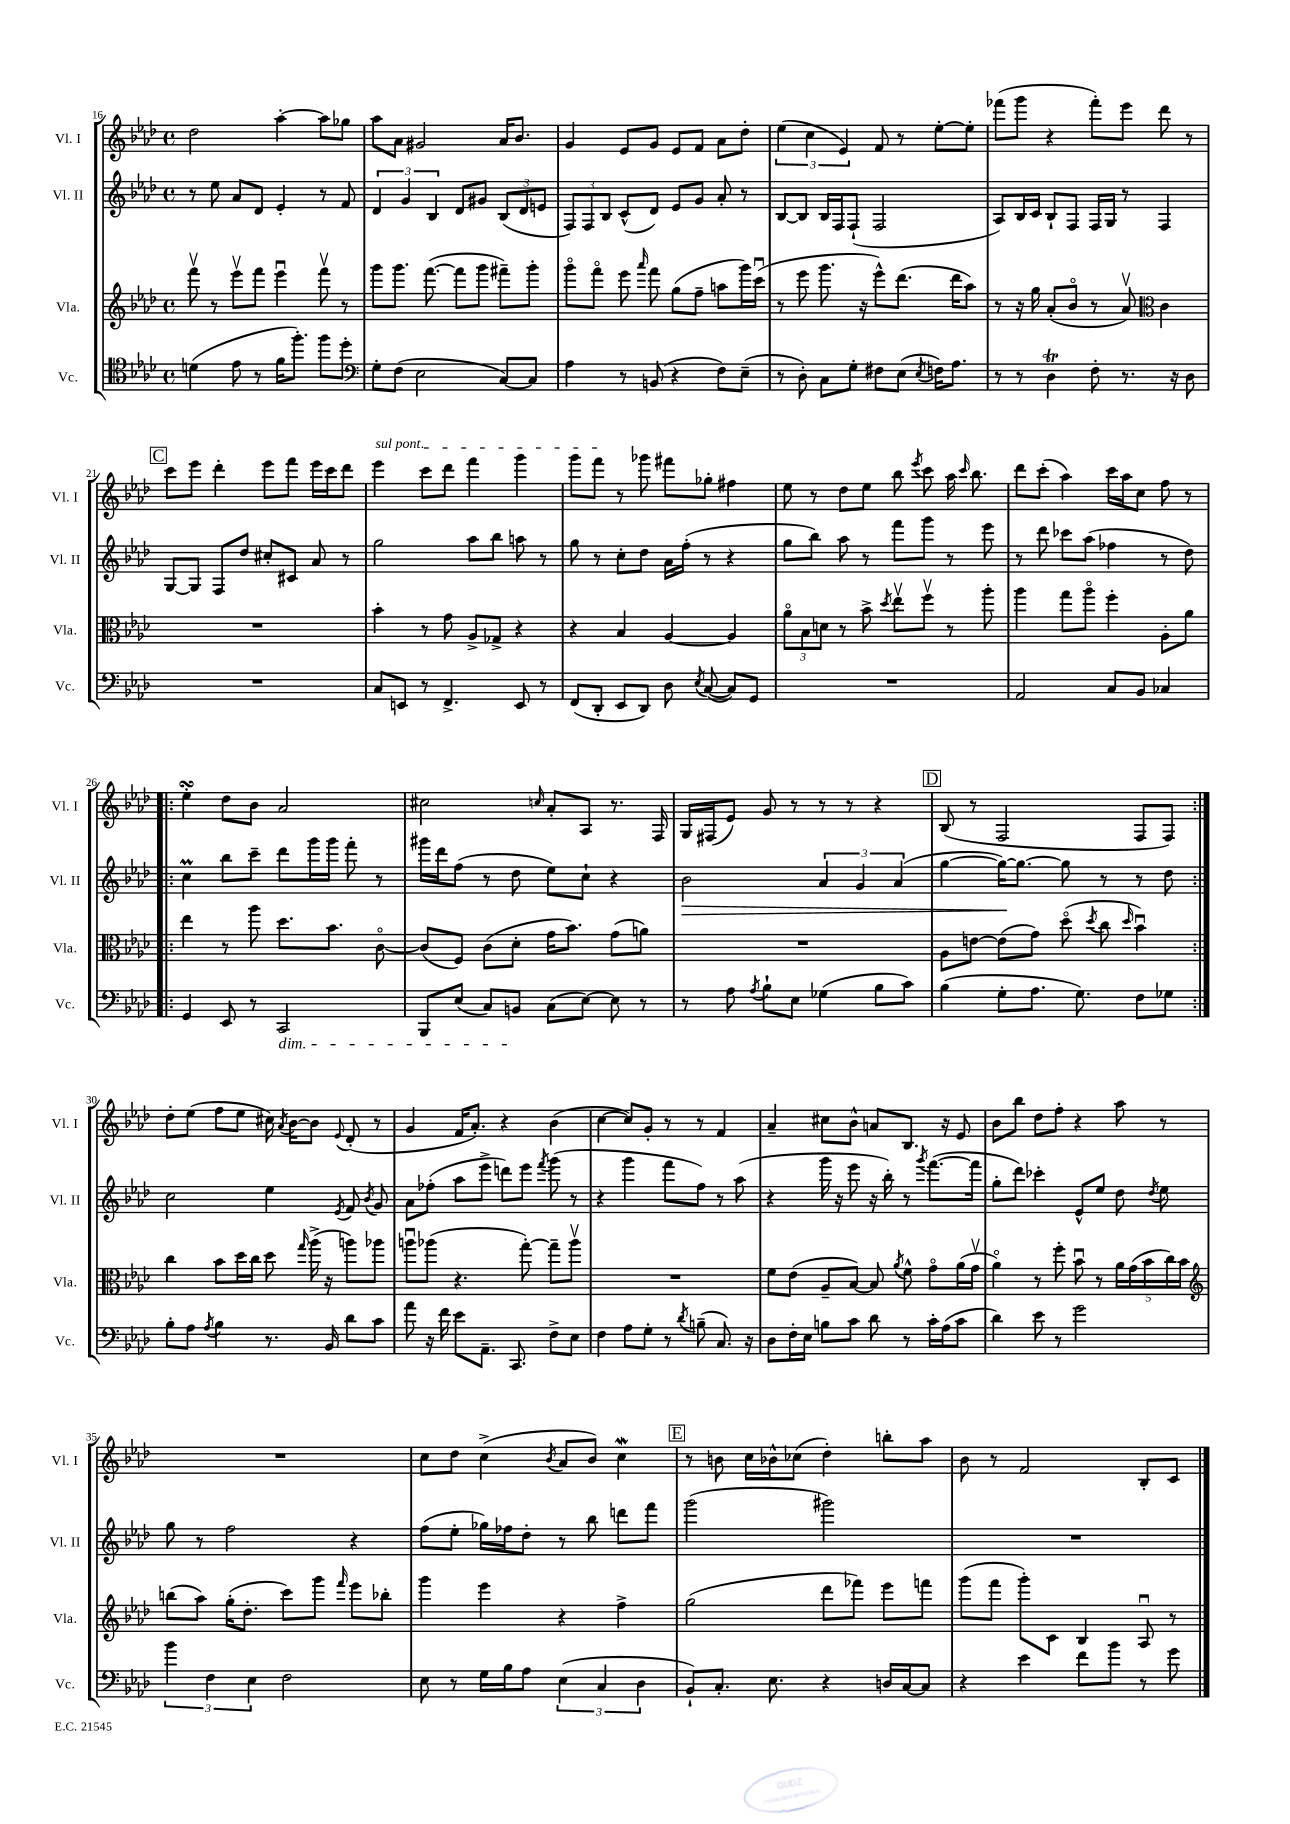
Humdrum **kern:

**kern	**kern	**kern	**kern
*staff4	*staff3	*staff2	*staff1
*clefC4	*clefG2	*clefG2	*clefG2
*k[b-e-a-d-]	*k[b-e-a-d-]	*k[b-e-a-d-]	*k[b-e-a-d-]
*M4/4	*M4/4	*M4/4	*M4/4
*met(c)	*met(c)	*met(c)	*met(c)
(4d	8fffv	8r	2dd-
.	8r	8ee-	.
8e-	8eee-v	8a-	.
8r	8fff	8d-	.
16f	4eee-u	4e-'	[4aa-'
8.ff')	.	.	.
8ff	8fffv	8r	8aa-]
8dd-'	8r	8f	8gg-
=	=	=	=
*clefF4	*	*	*
8G'	8ggg	6d-	8aa-
(8F	8.ggg	.	8a-
.	.	6g	.
2E-	.	.	2g#
.	([8.fff	.	.
.	.	6B-	.
.	8fff]	8d-	.
.	8ggg	8g#	.
[8C)	8fff#~)	(12B-	16a-
.	.	.	8.b-
.	.	12d-	.
8C]	8ggg'	.	.
.	.	12e	.
=	=	=	=
4A-	8gggo	12F)	4g
.	.	12F	.
.	8fffo	.	.
.	.	12B-	.
8r	8eee-	(8c^^	8e-
.	16qqaaa-	.	.
(8BB	8fff	8d-)	8g
4r	(8gg	8e-	8e-
.	8ff~	8g	8f
8F)	8aa	8a-'	8a-
(8E-~	16ggg)	8r	8dd-'
.	(16cccu	.	.
=	=	=	=
8r	8r	[8B-	(6ee-
8D-')	8eee-	8B-]	.
.	.	.	6cc
8C	8.ggg	16B-	.
.	.	16F	.
.	.	.	6e-)
8G'	.	(8F`	.
.	16r	.	.
8F#	8eee-^^)	2F	8f
(8E-	(8.ddd-	.	8r
8qE-	.	.	.
16F)	.	.	[8ee-'
8.A-	16ddd-	.	.
.	8aa-)	.	8ee-']
=	=	=	=
8r	8r	8A-)	(8fff-
8r	16r	16B-	8ggg
.	16gg	16c	.
4D-	(8a-'	8B-`	4r
.	8b-o	8F	.
8F'	8r	16F	8fff-')
.	.	16G	.
8.r	8a-v)	8r	8eee-
*	*clefC3	*	*
.	4c	4F	8ddd-
16r	.	.	.
8D-	.	.	8r
=	=	=	=
1r	1r	[8G	8ccc
.	.	8G]	8eee-
.	.	8F	4ddd-'
.	.	8dd-	.
.	.	8cc#'	8eee-
.	.	8c#	8fff
.	.	8a-	16eee-
.	.	.	16ccc
.	.	8r	8ddd-
=	=	=	=
8C	4b-'	2gg	4eee-
8EE	.	.	.
8r	8r	.	8ccc
4.FF^	8g	.	8ddd-
.	8A-^	8aa-	4fff
.	8G-^	8bb-	.
8EE	4r	8aa	4ggg
8r	.	8r	.
=	=	=	=
(8FF	4r	8gg	8ggg
8DD-'	.	8r	8fff
8EE-	4B-	8cc'	8r
8DD-)	.	8dd-	8ggg-
8D-	[4A-	16a-	8fff#
.	.	(16ff'	.
8qE-	.	.	.
([8C	.	8r	8gg-'
8C])	4A-]	4r	4ff#
8GG	.	.	.
=	=	=	=
1r	12a-o	8gg	8ee-
.	12B-	.	.
.	.	8bb-)	8r
.	12d	.	.
.	8r	8aa-	8dd-
.	8b-^	8r	8ee-
.	8qdd-	.	.
.	8ee-v	8fff	8bb-
.	.	.	8qeee-
.	8ffv	8ggg	8ccc
.	8r	8r	16aa-
.	.	.	16qqccc
.	.	.	8.bb-
.	8aa-'	8eee-	.
=	=	=	=
2AA-	4aa-	8r	8ddd-
.	.	8ddd-	(8ccc'
.	8gg	8ccc-	4aa-)
.	8aa-o	(8aa-	.
8C	4ff'	4ff-	16ccc
.	.	.	16aa-
8BB-	.	.	8cc
4C-	8A-'	8r	8ff
.	8a-	8dd-)	8r
=!|:	=!|:	=!|:	=!|:
4GG	4ee-	4cc	4ee-'
8EE-	8r	8bb-	8dd-
8r	8aa-	8ccc~	8b-
2CC	8.dd-	8ddd-	2a-
.	.	16ggg	.
.	8.b-	16ggg	.
.	.	8fff'	.
.	[8co	8r	.
=	=	=	=
8BBB-	(8c]	16ggg#	2cc#
.	.	16ddd-	.
(8E-	8F)	(8ff	.
8C)	(8c	8r	.
8BB	8d-'	8dd-	.
.	.	.	16qqcc
(8C	16g	8ee-)	8a-'
.	8.b-)	.	.
[8E-)	.	8cc`	8A-
8E-]	(8g	4r	8.r
8r	8a)	.	.
.	.	.	16F
=	=	=	=
8r	1r	2b-	16G
.	.	.	(16F#
8A-	.	.	8e-)
8qA-	.	.	.
8B-`	.	.	8g
8E-	.	.	8r
(4G-	.	6a-	8r
.	.	.	8r
.	.	6g	.
8B-	.	.	4r
.	.	(6a-	.
8c)	.	.	.
=	=	=	=
(4B-	8A-	[4gg	(8B-
.	[8e	.	8r
8G'	(8e]	16gg_)	2F
.	.	8.gg_	.
8.A-	8g)	.	.
.	(8dd-o	8gg]	.
8.G)	.	.	.
.	8qdd-	.	.
.	8cc	8r	.
.	16qqdd-	.	.
8F	4b-u)	8r	8F
8G-	.	8dd-	8F)
=:|!	=:|!	=:|!	=:|!
8B-'	4cc	2cc	8dd-'
8A-	.	.	(8ee-
8qA-	.	.	.
4B-	8b-	.	8ff
.	16dd-	.	8ee-
.	16cc	.	.
8.r	8dd-	4ee-	16cc#)
.	.	.	8qa-
.	.	.	[16b-
.	16qqgg	.	.
.	(16aa-^	.	8b-]
16BB-	16r	.	.
.	.	8qe-	8qqe-
8d-	8aa)	8f	(8d-'
.	.	8qb-	.
8c	8aa-	8g	8r
=	=	=	=
8a-	8aau	8a-	4g
16r	(8aa-	(8ff-'	.
16f	.	.	.
8e-	4.r	8aa-	16f
.	.	.	8.a-')
8.AA-~	.	8eee-^	.
.	.	8ddd)	4r
8.CC	.	.	.
.	[8gg')	8eee-	.
.	.	8qfff	.
8F^	8gg~]	(8ggg	(4b-
8E-	8aa-v	8r	.
=	=	=	=
4F	1r	4r	[4cc
8A-	.	4ggg	8cc])
8G'	.	.	8g'
8r	.	8fff	8r
8qd-	.	.	.
(8B~	.	8ff)	8r
8.C)	.	8r	4f
.	.	(8aa-	.
16r	.	.	.
=	=	=	=
8D-	8f	4r	4a-~
16F'	(8e-	.	.
16E-	.	.	.
8B	8A-~	16ggg	8cc#
.	.	16r	.
8c	[8B-)	8eee-	8b-^^
8d-	8B-]	16r	8a
.	.	16bb-')	.
.	8qa-	.	.
8r	8f^^	8r	8.B-
.	.	8qggg	.
16c'	8go	([8.fff	.
(16A-	.	.	16r
8c	(16a-	.	8e-
.	16gv	16fff]	.
=	=	=	=
4d-)	4a-o)	8gg'	8b-
.	.	8ddd-)	8bb-
8e-	8r	4ccc-'	8dd-
8r	8ff'	.	8ff'
2g	8b-u	8e-^^	4r
.	8r	8ee-	.
.	20a-	8dd-	8aa-
.	(20g	.	.
.	20b-	.	.
.	.	8qdd-	.
.	.	8ee-	8r
.	20cc)	.	.
.	20b-	.	.
=	=	=	=
*	*clefG2	*	*
6b-	(8bb	8gg	1r
.	8aa-)	8r	.
6F	.	.	.
.	(16gg'	2ff	.
.	8.dd-'	.	.
6E-	.	.	.
2F	8ccc)	.	.
.	8ggg	.	.
.	16qqfff	.	.
.	8eee-	4r	.
.	8bb-'	.	.
=	=	=	=
8E-	4ggg	(8ff	8cc
8r	.	8ee-'	8dd-
16G	4eee-	16gg-)	(4cc^
16B-	.	16ff-	.
8A-	.	8dd-'	.
.	.	.	8qb-
(6E-	4r	8r	8a-
.	.	8bb-	8b-)
6C	.	.	.
.	4ff^	8ddd	4cc
6D-	.	.	.
.	.	8fff	.
=	=	=	=
8BB-`)	(2gg	(2ggg	8r
8.C'	.	.	8b
.	.	.	16cc
8.E-	.	.	16b-^^
.	.	.	(8cc-
4r	8ddd-	2ggg#)	4dd-')
.	8fff-)	.	.
16D	8eee-	.	8bb'
[16C	.	.	.
8C]	8fff	.	8aa-
=	=	=	=
4r	(8ggg	1r	8b-
.	8fff	.	8r
4e-	8ggg')	.	2f
.	8c	.	.
8f	4B-	.	.
8b-	.	.	.
8r	8A-u	.	8B-'
8g	8r	.	8c
==	==	==	==
*-	*-	*-	*-
